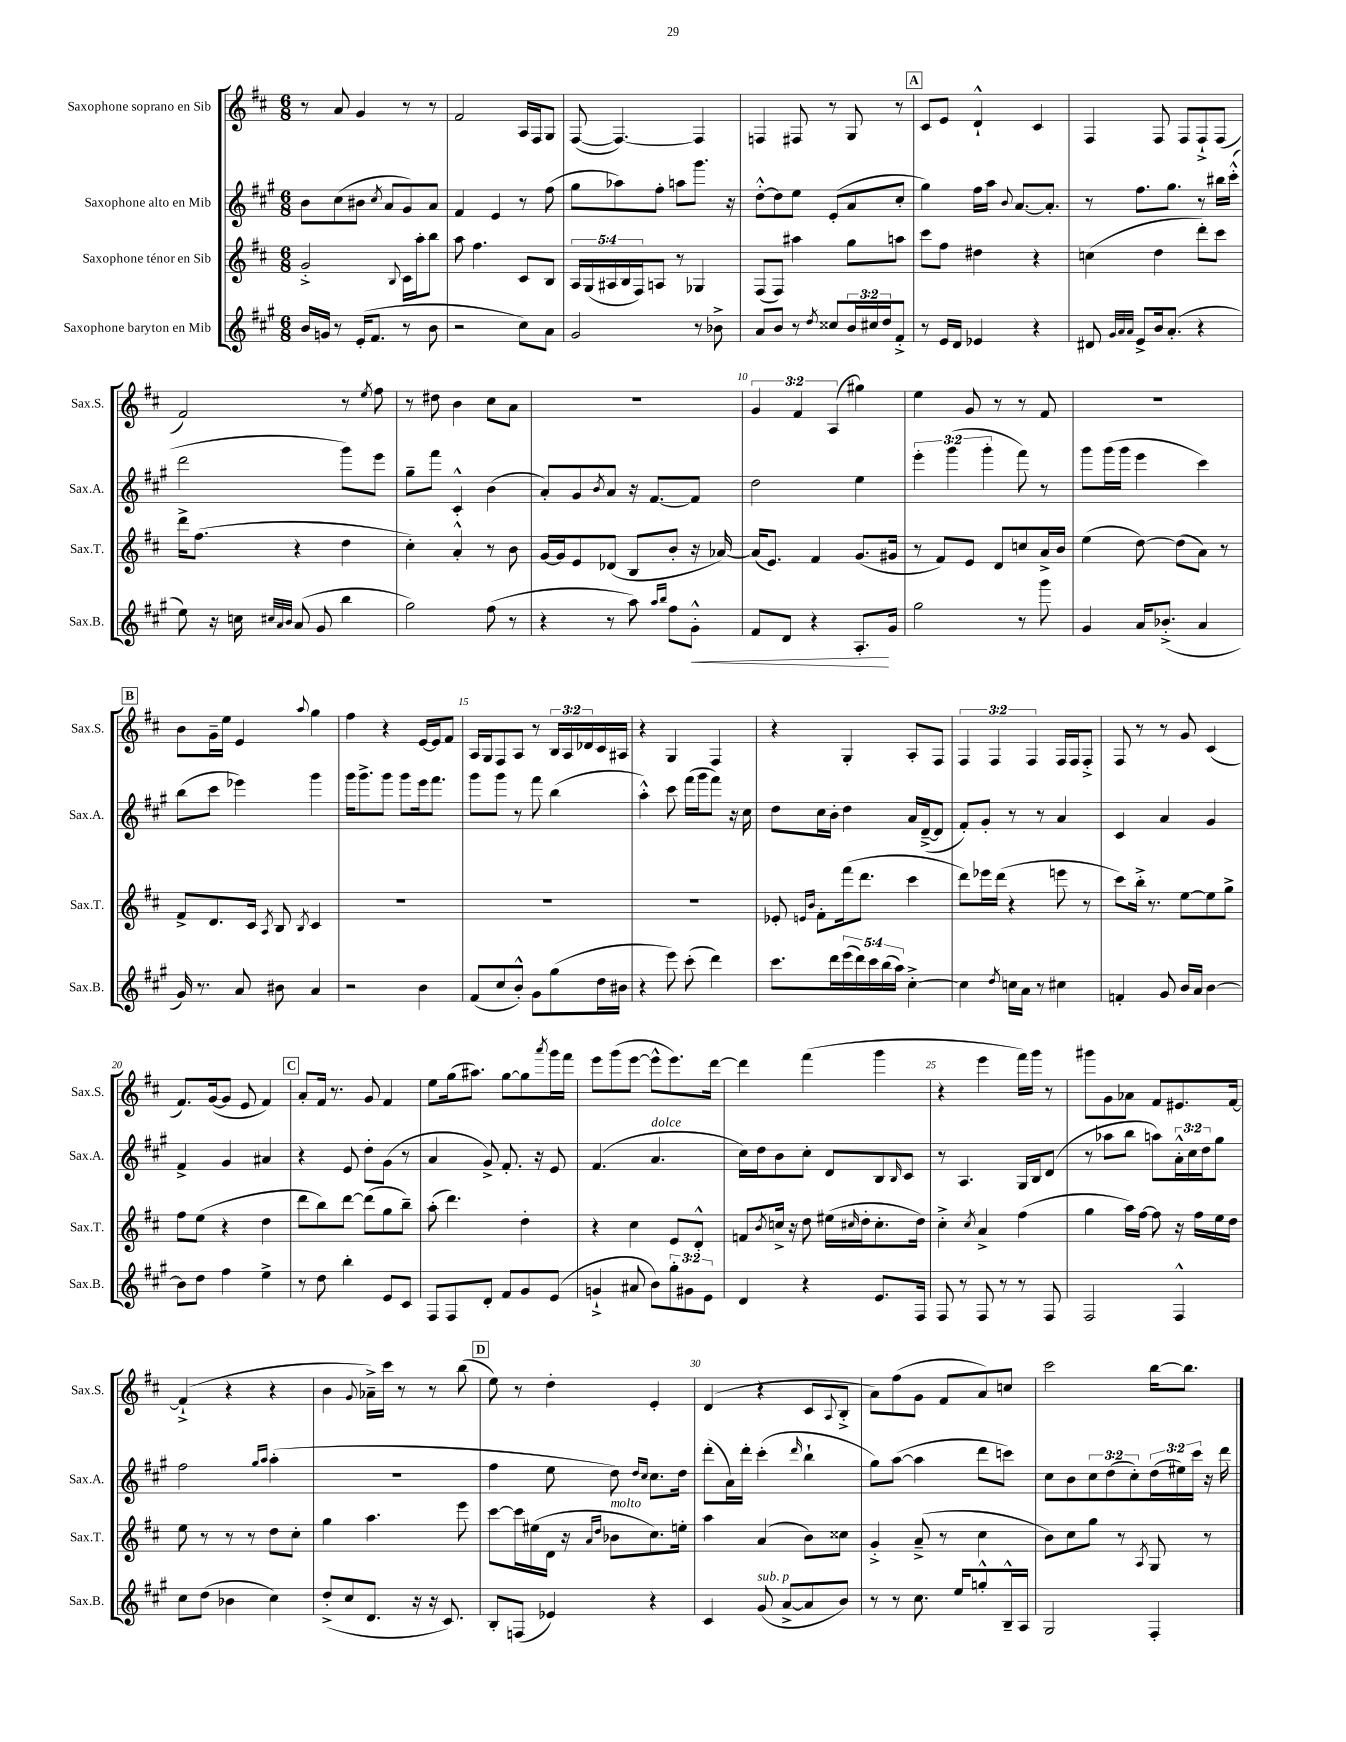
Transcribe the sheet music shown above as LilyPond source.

<<
\new StaffGroup <<
\new Staff = "s0" \with { instrumentName = "Saxophone soprano en Sib" shortInstrumentName = "Sax.S." } {
    \clef treble \key d \major \numericTimeSignature \time 6/8 \override Staff.TupletNumber.text = #tuplet-number::calc-fraction-text
    r8 a'8 g'4 r8 r8 |
    fis'2 a16 fis16 g8 |
    fis8~( fis4.~) fis4 |
    f4 fis8 r8 g8 r8 |
    \mark \markup { \box "A" } cis'8 e'8 d'4-!-^ cis'4 |
    fis4 fis8 fis8 fis8-!-> fis8( |
    fis'2) r8 \acciaccatura { e''8 } fis''8 |
    r8 dis''8 b'4 cis''8 a'8 |
    R2. |
    \tuplet 3/2 { g'4 fis'4 a4( } gis''4) |
    e''4 g'8 r8 r8 fis'8 |
    R2. |
    \mark \markup { \box "B" } b'8 g'16-- e''16 e'4 \appoggiatura { a''8 } g''4 |
    fis''4 r4 e'16~ e'16 fis'8 |
    a16 g16 fis8 a8 r8 \tuplet 3/2 { b16 a16 des'16 } cis'16 ais16 |
    r4 g4 fis4 |
    r4 g4-. a8-. fis8 |
    \tuplet 3/2 { fis4 fis4 fis4 } fis16 fis16 fis8-.-> |
    fis8 r8 r8 g'8 cis'4( |
    fis'8.) g'16~( g'8 e'8 fis'4) |
    \mark \markup { \box "C" } a'8-. fis'16 r8. g'8 fis'4 |
    e''8 g''16( ais''8.) g''8~ g''8 \acciaccatura { a'''8 } g'''16 fis'''16 |
    e'''8 g'''8( e'''8~ e'''8-^ e'''8.) d'''16~ |
    d'''4 fis'''4( g'''4 |
    r4 e'''4 fis'''16) g'''16 r8 |
    gis'''8 g'8 aes'8 fis'8 eis'8. fis'16~ |
    fis'4-!->( r4 r4 |
    b'4 \appoggiatura { g'8 } aes'16--->) cis'''16 r8 r8 b''8( |
    \mark \markup { \box "D" } e''8) r8 d''4-. e'4-. |
    d'4( r4 cis'8 \appoggiatura { a8 } b8-.-> |
    a'8) fis''8( g'8 fis'8 a'8) c''8 |
    cis'''2 b''16~ b''8. \bar "|." |
}
\new Staff = "s1" \with { instrumentName = "Saxophone alto en Mib" shortInstrumentName = "Sax.A." } {
    \clef treble \key a \major \numericTimeSignature \time 6/8 \override Staff.TupletNumber.text = #tuplet-number::calc-fraction-text
    b'8 cis''8( bis'8 \acciaccatura { cis''8 } a'8 gis'8) a'8 |
    fis'4 e'4 r8 fis''8( |
    gis''8 aes''8) fis''8-. a''8 gis'''8. r16 |
    d''8~-.-^ d''8 e''8 e'8-.( a'8 cis''8-. |
    \mark \markup { \box "A" } gis''4) fis''16 a''16 \appoggiatura { b'8 } a'8.~ a'8.-. |
    r8 fis''8. gis''8. r8 bis''16 cis'''16-.-^( |
    d'''2 gis'''8) e'''8 |
    gis''8-- fis'''8 cis'4-.-^ b'4( |
    a'8-.) gis'8 \acciaccatura { b'8 } a'8 r16 fis'8.~ fis'8 |
    d''2 e''4 |
    \tuplet 3/2 { e'''4-. gis'''4( gis'''4-. } fis'''8) r8 |
    gis'''8 gis'''16( gis'''16 e'''4 cis'''4) |
    \mark \markup { \box "B" } b''8( cis'''8 ees'''4) gis'''4 |
    gis'''16 gis'''8.-> gis'''8 gis'''8 e'''16 fis'''8. |
    gis'''8 gis'''8 r8 fis'''8 b''4( |
    a''4-.-^) cis'''8 fis'''16( gis'''16 fis'''8) r16 cis''16 |
    d''8 cis''16 b'16-. d''4 a'16 d'16~--->( d'8 |
    fis'8-.) gis'8-. r8 r8 a'4 |
    cis'4 a'4 gis'4 |
    fis'4-> gis'4 ais'4 |
    \mark \markup { \box "C" } r4 e'8 d''8-. gis'8( r8 |
    a'4 gis'8->) fis'8.-. r16 e'8 |
    fis'4.( a'4.^\markup { \italic "dolce" } |
    cis''16) d''16 b'8 cis''8-. d'8 b8 \grace { b16 } cis'8 |
    r8 a4. gis16 b16 d'8( |
    r8 aes''8 b''8 a''8) \tuplet 3/2 { a'16-.-^ cis''16 d''16 } gis''8 |
    fis''2 \grace { gis''16 a''16 } a''4-.( |
    R2. |
    \mark \markup { \box "D" } fis''4 e''8 d''8) \grace { d''16 cis''16 } cis''8. d''16 |
    d'''8-.( a'16) d'''16-. cis'''4-.( \grace { d'''16 } b''4-! |
    gis''8) a''8~( a''4 d'''8 c'''8) |
    cis''8 b'8 \tuplet 3/2 { cis''8 d''8( cis''8-.) } \tuplet 3/2 { d''16( eis''16) cis'''16 } r16 d'''16 \bar "|." |
}
\new Staff = "s2" \with { instrumentName = "Saxophone ténor en Sib" shortInstrumentName = "Sax.T." } {
    \clef treble \key d \major \numericTimeSignature \time 6/8 \override Staff.TupletNumber.text = #tuplet-number::calc-fraction-text
    g'2-.-> \appoggiatura { b8 } cis'16 a''16-. b''8 |
    a''8 fis''4. cis'8 b8 |
    \tuplet 5/4 { a16 g16( ais16 b16 fis16) } a8 r8 ges4 |
    fis8( fis8) ais''4 g''8 a''8 |
    \mark \markup { \box "A" } cis'''8 fis''8 dis''4 r4 |
    c''4( d''4 d'''8-.) cis'''8 |
    d'''16-> fis''8.( r4 d''4 |
    cis''4-.) a'4-.-^ r8 b'8 |
    g'16~ g'16 e'8 des'8( b8 b'8-. r16 aes'16~) |
    aes'16( e'8.) fis'4 g'8.( gis'16 |
    r8 fis'8) e'8 d'8 c''8 a'16-> b'16 |
    e''4( d''8~) d''8( a'8) r8 |
    \mark \markup { \box "B" } fis'8-> d'8. cis'16 \acciaccatura { a8 } b8 \acciaccatura { b8 } cis'4 |
    R2. |
    R2. |
    R2. |
    ees'8-. \grace { e'16 b'16 } fis'8-. fis'''16( d'''8. cis'''4 |
    d'''8) ees'''16 d'''16( r4 e'''8 r8 |
    cis'''8) b''16-.-> r8. e''8~ e''8 g''8-> |
    fis''8 e''8( r4 d''4 |
    \mark \markup { \box "C" } d'''8 b''8) d'''8~ d'''8( g''8 b''8--) |
    a''8-.( d'''4.) d''4-. |
    r4 cis''4 e'8 d'8-.-^ |
    f'8 \acciaccatura { b'8 } c''16-> r16 d''8 eis''16( \grace { cis''16 } d''16-. cis''8.-. d''16) |
    cis''4-.-> \acciaccatura { cis''8 } a'4-> fis''4( |
    g''4 a''16) fis''16~ fis''8 r16 fis''16 e''16 d''16 |
    e''8 r8 r8 r8 d''8 cis''8-. |
    g''4 a''4. e'''8 |
    \mark \markup { \box "D" } cis'''8~ cis'''16 eis''16( d'16 r16 \grace { a'16 d''16 } bes'8^\markup { \italic "molto" } cis''8.) e''16-. |
    a''4 a'4( b'8) cisis''8 |
    g'4-.-> a'8--->( r8 cis''4 |
    b'8) cis''8 g''8 r8 \acciaccatura { a8 } g8 r8 \bar "|." |
}
\new Staff = "s3" \with { instrumentName = "Saxophone baryton en Mib" shortInstrumentName = "Sax.B." } {
    \clef treble \key a \major \numericTimeSignature \time 6/8 \override Staff.TupletNumber.text = #tuplet-number::calc-fraction-text
    b'16 g'16 r8 e'16-.( fis'8. r8 b'8 |
    r2 cis''8) a'8 |
    gis'2 r8 bes'8-> |
    a'8 b'8 r8 \acciaccatura { d''8 } cisis''8 \tuplet 3/2 { b'16 cis''16 d''16 } fis'8-.-> |
    \mark \markup { \box "A" } r8 e'16 d'16 ees'4 r4 |
    dis'8 \grace { gis'32 a'32 a'32 } e'8-> b'16 a'8.-.( r4 |
    e''8) r16 c''16 \grace { cis''32 a'32 b'32 } a'8( gis'8 b''4 |
    gis''2) fis''8( r8 |
    r4 r8 a''8) \grace { a''16 b''16 } fis''8 gis'8-.-^\< |
    fis'8 d'8 r4 a8.-.\! gis'16 |
    gis''2 r8 gis'''8 |
    gis'4 a'16 bes'8.-.->( a'4 |
    \mark \markup { \box "B" } gis'16) r8. a'8 bis'8 a'4 |
    r2 b'4 |
    fis'8( cis''8 b'8-.-^) gis'8 gis''8( d''16 bis'16 |
    r4 e'''8) cis'''8-.( d'''4) |
    cis'''8. d'''16 \tuplet 5/4 { e'''16( d'''16) cis'''16 b''16( a''16) } cis''4~-.-> |
    cis''4 \acciaccatura { d''8 } c''16 a'16 r8 cis''4 |
    f'4-. gis'8 b'16 a'16 b'4~ |
    b'8 d''8 fis''4 e''4-> |
    \mark \markup { \box "C" } r8 d''8 b''4-. e'8 cis'8 |
    fis8 fis8 d'8-. fis'8 gis'8 e'8( |
    g'4-!-> ais'8 b'8) \tuplet 3/2 { gis''8-. gis'8 e'8 } |
    d'4 r4 e'8. fis16 |
    fis8 r8 fis8 r8 r8 fis8 |
    fis2 fis4-^ |
    cis''8 d''8( bes'4 cis''4) |
    d''8-.->( cis''8 d'8. r16 r16 cis'8.) |
    \mark \markup { \box "D" } b8-. f8( ees'4) r4 |
    cis'4 gis'8^\markup { \italic "sub. p" }( a'8~-> a'8 b'8) |
    r8 r8 cis''8. e''16 g''8-.-^ b16---^ a16 |
    gis2 fis4-. \bar "|." |
}
>>
>>
\layout { \context { \Score \override BarNumber.break-visibility = ##(#f #t #t) barNumberVisibility = #(every-nth-bar-number-visible 5) } }
